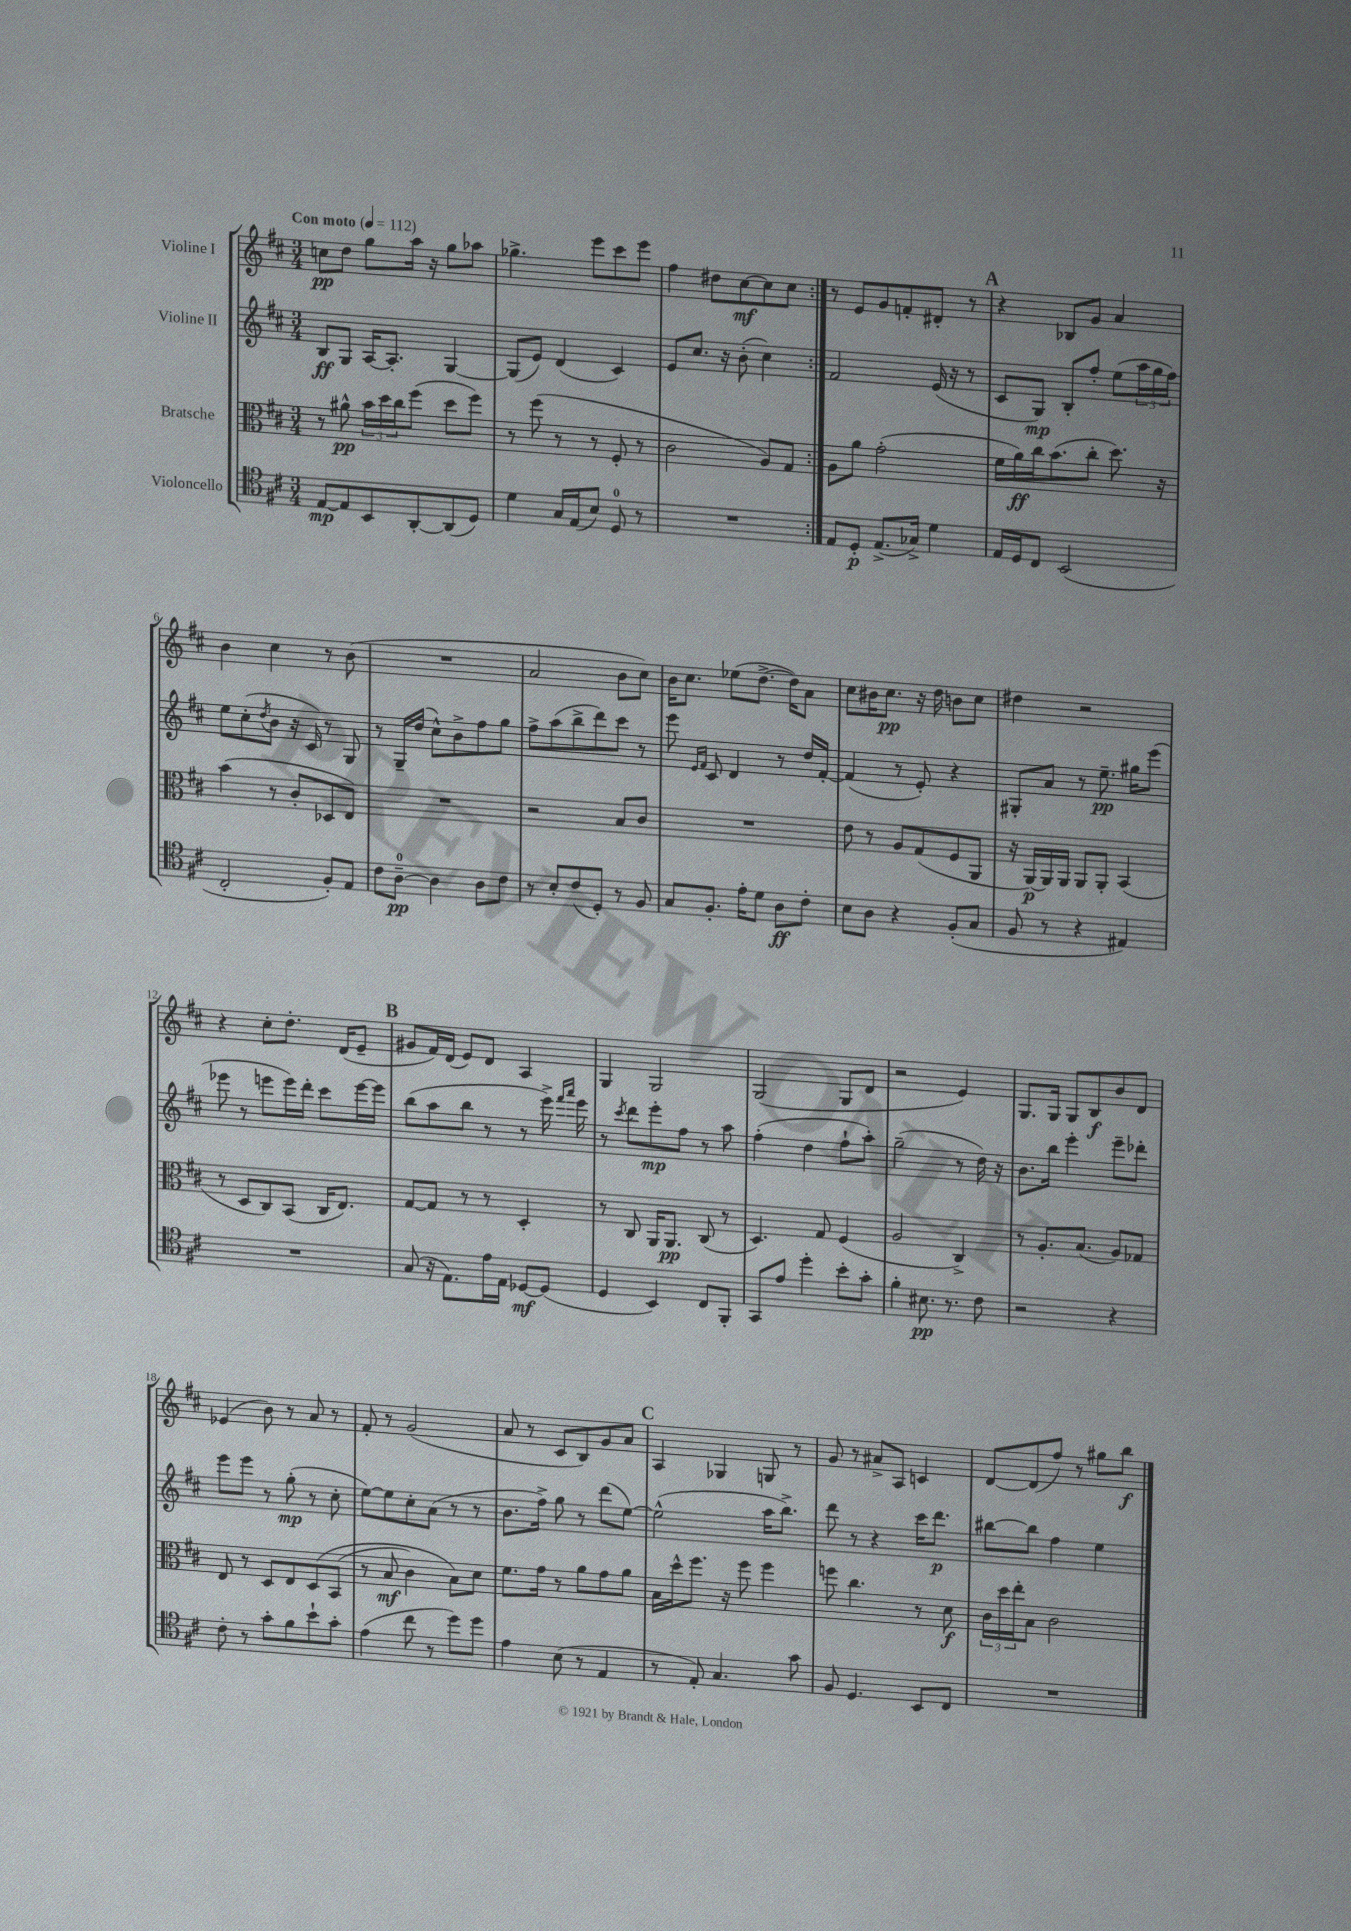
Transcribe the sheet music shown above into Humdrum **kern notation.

**kern	**dynam	**kern	**dynam	**kern	**dynam	**kern	**dynam
*part4	*part4	*part3	*part3	*part2	*part2	*part1	*part1
*staff4	*staff4	*staff3	*staff3	*staff2	*staff2	*staff1	*staff1
*I"Violoncello	*	*I"Bratsche	*	*I"Violine II	*	*I"Violine I	*
*clefC4	*	*clefC3	*	*clefG2	*	*clefG2	*
*k[f#c#]	*	*k[f#c#]	*	*k[f#c#]	*	*k[f#c#]	*
*M3/4	*	*M3/4	*	*M3/4	*	*M3/4	*
*MM112	*	*MM112	*	*MM112	*	*MM112	*
=1	=1	=1	=1	=1	=1	=1	=1
!	!	!	!	!	!	!LO:TX:a:B:t=Con moto	!
[8E/L	mp	8r	.	8B/L	ff	8ccn\L	pp
8E/]	.	8a#X^^\	pp	8G/J	.	8dd\J	.
8BB/	.	24b\LL	.	[16A/KL	.	8gg\L	.
.	.	24dd\	.	.	.	.	.
.	.	.	.	8.A'/J]	.	.	.
.	.	24cc#\J	.	.	.	.	.
[8AA'/	.	(8ff#\J	.	.	.	16aa\Jk	.
.	.	.	.	.	.	16r	.
(8AA/]	.	8dd\L	.	[4G/	.	8gg\L	.
8D/J)	.	8ff#\J)	.	.	.	8aa-X\J	.
=2	=2	=2	=2	=2	=2	=2	=2
4d\	.	8r	.	(8G/L]	.	4.gg-X^\	.
.	.	(8ff#\	.	8e/J)	.	.	.
16G/LL	.	8r	.	(4d/	.	.	.
(16E/J	.	.	.	.	.	.	.
8B/J)	.	8r	.	.	.	8eee\L	.
8D/	.	8F#'/	.	4c#/)	.	8ccc#\	.
8r	.	8r	.	.	.	8eee\J	.
=3	=3	=3	=3	=3	=3	=3	=3
2.r	.	2c#\	.	8e/L	.	4ff#\	.
.	.	.	.	8.cc#/J	.	.	.
.	.	.	.	.	.	8dd#X\L	.
.	.	.	.	16r	.	.	.
.	.	.	.	(8b'\	.	[8cc#\	mf
.	.	8A/L)	.	4cc#\)	.	8cc#\]	.
.	.	8G/J	.	.	.	8cc#\J	.
=4:|!	=4:|!	=4:|!	=4:|!	=4:|!	=4:|!	=4:|!	=4:|!
8E/L	.	8A\L	.	2f#/	.	8r	.
8D'/J	p	8a\J	.	.	.	8e/L	.
(8.E^/L	.	(2g'\	.	.	.	8g/	.
.	.	.	.	.	.	8fn'/	.
16G-X^/Jk)	.	.	.	.	.	.	.
4d\	.	.	.	(16e/	.	8d#X'/J	.
.	.	.	.	16r	.	.	.
.	.	.	.	8r	.	8r	.
!!LO:REH:place=s1:t=A
=5	=5	=5	=5	=5	=5	=5	=5
16E/LL	.	16f#\LL	.	8c#/L	.	4r	.
16D/J	.	16a\)	ff	.	.	.	.
8C#/J	.	16cc#\J	.	8G/J)	mp	.	.
.	.	(8.b\	.	.	.	.	.
(2BB/	.	.	.	8B'/L	.	8B-X/L	.
.	.	8cc#'\J	.	8ff#'/J	.	8g/J	.
.	.	8.dd\)	.	(8ee\L	.	4a/	.
.	.	.	.	24aa\L	.	.	.
.	.	.	.	24gg\	.	.	.
.	.	16r	.	.	.	.	.
.	.	.	.	24ff#\JJ)	.	.	.
!!LO:LB:g=z
=6	=6	=6	=6	=6	=6	=6	=6
2C#'/	.	(4b\	.	8ee\L	.	4b\	.
.	.	.	.	(8cc#'\	.	.	.
.	.	.	.	8qdd/	.	.	.
.	.	8r	.	8b\J	.	4cc#\	.
.	.	8c#'/L	.	16r	.	.	.
.	.	.	.	16c#/)	.	.	.
8F#'/L)	.	8D-X/	.	8r	.	8r	.
8E/J	.	8E/J)	.	8G/	.	(8b\	.
=7	=7	=7	=7	=7	=7	=7	=7
8c#\L	.	2.r	.	8r	.	2.r	.
[8A~\J	pp	.	.	16G~/LL	.	.	.
.	.	.	.	(16dd/JJ	.	.	.
4A\]	.	.	.	8cc#^^\L)	.	.	.
.	.	.	.	8b^\	.	.	.
8A\L	.	.	.	8ff#\	.	.	.
8c#\J	.	.	.	8gg\J	.	.	.
=8	=8	=8	=8	=8	=8	=8	=8
8r	.	2r	.	8ff#^\L	.	2a/	.
8B'/L	.	.	.	(8aa\	.	.	.
(8c#/	.	.	.	8bb^\	.	.	.
8D'/J)	.	.	.	8ddd\)	.	.	.
8r	.	8B/L	.	8ccc#\J	.	8b\L	.
8F#/	.	8c#/J	.	8r	.	8cc#\J)	.
=9	=9	=9	=9	=9	=9	=9	=9
8G/L	.	2.r	.	8eee\	.	16b\KL	.
.	.	.	.	.	.	8.cc#\J	.
.	.	.	.	16qqe/LL	.	.	.
.	.	.	.	16qqf#/JJ	.	.	.
8.F#'/J	.	.	.	8c#/	.	.	.
.	.	.	.	4d/	.	(8ee-X\L	.
16e'\KL	.	.	.	.	.	.	.
8d\J	.	.	.	.	.	[8.dd^\J	.
8A\L	ff	.	.	8r	.	.	.
.	.	.	.	.	.	16dd\KL])	.
8c#'\J	.	.	.	16dd/LL	.	8a\J	.
.	.	.	.	[16f#'/JJ	.	.	.
=10	=10	=10	=10	=10	=10	=10	=10
8B\L	.	8e\	.	(4f#/]	.	8cc#\L	.
8A\J	.	8r	.	.	.	16b#X\K	.
.	.	.	.	.	.	8.cc#\J	pp
4r	.	8A/L	.	8r	.	.	.
.	.	(8G/	.	8e'/)	.	16r	.
.	.	.	.	.	.	16dd\	.
(8F#'/L	.	8F#/	.	4r	.	8bn\L	.
8G/J	.	8AA/J	.	.	.	8cc#\J	.
=11	=11	=11	=11	=11	=11	=11	=11
8F#/	.	16r	.	8G#X'/L	.	4dd#X\	.
.	.	[16AA/LL)	p	.	.	.	.
8r	.	16AA/]	.	8a/J	.	.	.
.	.	16AA/JJ	.	.	.	.	.
4r	.	8AA/L	.	8r	.	2r	.
.	.	8AA'/J	.	8.ee~\	pp	.	.
4E#X/)	.	(4BB/	.	.	.	.	.
.	.	.	.	16gg#X\KL	.	.	.
.	.	.	.	(8eee\J	.	.	.
!!LO:LB:g=z
=12	=12	=12	=12	=12	=12	=12	=12
2.r	.	8r	.	8eee-X\	.	4r	.
.	.	8D/L	.	8r	.	.	.
.	.	8C#/)	.	8eeen\L	.	8cc#'\L	.
.	.	(8BB/J	.	16eee\L)	.	8.dd'\J	.
.	.	.	.	16ddd'\JJ	.	.	.
.	.	16C#/KL	.	8ccc#\L	.	.	.
.	.	8.E/J)	.	.	.	(16d/KL	.
.	.	.	.	[16eee\L	.	8e~/J	.
.	.	.	.	16eee\JJ]	.	.	.
!!LO:REH:place=s1:t=B
=13	=13	=13	=13	=13	=13	=13	=13
(8G/	.	[8G/L	.	(8bb\L	.	8g#X/L	.
16r	.	8G/J]	.	8aa\	.	16f#/L)	.
8.E\L)	.	.	.	.	.	(16d/JJ	.
.	.	8r	.	8bb\J	.	8e/L)	.
16e\L	.	8r	.	8r	.	8d/J	.
16E\JJ	.	.	.	.	.	.	.
[8D-X/L	mf	4D'/	.	8r	.	4A/	.
(8D-/J]	.	.	.	16eee^\)	.	.	.
.	.	.	.	16qqfff#/LL	.	.	.
.	.	.	.	16qqaaa/JJ	.	.	.
.	.	.	.	16eee\	.	.	.
=14	=14	=14	=14	=14	=14	=14	=14
4D/	.	8r	.	8r	.	4G/	.
.	.	.	.	8qccc#/	.	.	.
.	.	8C#/	.	8ddd\L	.	.	.
4BB/)	.	16AA/KL	.	8eee'\	mp	2G/	.
.	.	8.AA/J	pp	.	.	.	.
.	.	.	.	8ff#\J	.	.	.
8C#/L	.	(8C#/	.	8r	.	.	.
8FF#'/J	.	8r	.	8aa\	.	.	.
=15	=15	=15	=15	=15	=15	=15	=15
8GG/L	.	4.D/)	.	(4ff#'\	.	(2G/	.
8e/J	.	.	.	.	.	.	.
4dd'\	.	.	.	4dd\	.	.	.
.	.	8G/	.	.	.	.	.
8b'\L	.	(4F#/	.	8ff#`\L	.	8G/L	.
8g'\J	.	.	.	8aa'\J)	.	8d/J	.
=16	=16	=16	=16	=16	=16	=16	=16
4f#'\	.	2A/	.	(2gg~\	.	2r	.
8.B#X\	pp	.	.	.	.	.	.
8.r	.	.	.	.	.	.	.
.	.	4C#^/)	.	8r	.	4e/)	.
8c#\	.	.	.	16dd\)	.	.	.
.	.	.	.	16r	.	.	.
=17	=17	=17	=17	=17	=17	=17	=17
2r	.	8r	.	8.b\L	.	8.G/L	.
.	.	8.A'/L	.	.	.	.	.
.	.	.	.	16bb\Jk	.	16G/Jk	.
.	.	.	.	4eee'\	.	8G/L	.
.	.	(8.B/J	.	.	.	.	.
.	.	.	.	.	.	8B/	f
4r	.	8A/L)	.	8eee~\L	.	8b/	.
.	.	8G-X/J	.	8ddd-X'\J	.	8d/J	.
!!LO:LB:g=z
=18	=18	=18	=18	=18	=18	=18	=18
8c#'\	.	8E/	.	8eee\L	.	(4e-X/	.
8r	.	8r	.	8eee\J	.	.	.
8g'\L	.	8D/L	.	8r	.	8b\)	.
8f#\	.	8E/	.	(8gg'\	mp	8r	.
8b`\	.	(8D/	.	8r	.	8a/	.
8g'\J	.	(8BB/J	.	8cc#'\	.	8r	.
=19	=19	=19	=19	=19	=19	=19	=19
(4e\	.	8r	.	[8ee\L)	.	8f#'/	.
.	.	8B/	mf	8ee\]	.	8r	.
8cc#\	.	4c#\)	.	8cc#'\	.	(2g/	.
8r	.	.	.	(8a\J	.	.	.
8dd\L)	.	8B\L)	.	8r	.	.	.
8dd\J	.	8d\J	.	8r	.	.	.
=20	=20	=20	=20	=20	=20	=20	=20
4e\	.	8.f#\L	.	8.b\L	.	8a/	.
.	.	.	.	.	.	8r	.
.	.	16g\Jk	.	16ff#^\Jk)	.	.	.
(8B\	.	8r	.	8gg\	.	8c#/L	.
8r	.	8a\L	.	8r	.	8B/)	.
4E/	.	8g\	.	(8ddd\L	.	8g/	.
.	.	8a\J	.	[8ee\J)	.	8a/J	.
!!LO:REH:place=s1:t=C
=21	=21	=21	=21	=21	=21	=21	=21
8r	.	16B\LL	.	(2ee^^\]	.	4A/	.
.	.	16dd^^\J	.	.	.	.	.
8E'/)	.	8.ff#\J	.	.	.	.	.
4.G/	.	.	.	.	.	4G-X/	.
.	.	16r	.	.	.	.	.
.	.	8ff#\	.	.	.	.	.
.	.	4ff#\	.	16aa\KL	.	8Gn/	.
.	.	.	.	8.bb^\J)	.	.	.
8g\	.	.	.	.	.	8r	.
=22	=22	=22	=22	=22	=22	=22	=22
8F#/	.	8ffn\	.	8ddd\	.	8g/	.
4.D/	.	4.cc#\	.	8r	.	8r	.
.	.	.	.	4r	.	8a#X^/L	.
.	.	.	.	.	.	8A/J	.
8BB/L	.	8r	.	16ccc#\KL	.	4cn/	.
.	.	.	.	8.ddd\J	p	.	.
8C#/J	.	8d\	f	.	.	.	.
=23	=23	=23	=23	=23	=23	=23	=23
2.r	.	24c#\LL	.	[8bb#X\L	.	[8d/L	.
.	.	24dd\	.	.	.	.	.
.	.	24ee'\J	.	.	.	.	.
.	.	8B\J	.	8bb#\J]	.	(8d/]	.
.	.	2c#\	.	4ff#\	.	8ff#/J)	.
.	.	.	.	.	.	8r	.
.	.	.	.	4ee\	.	8gg#X\L	.
.	.	.	.	.	.	8bb\J	f
==	==	==	==	==	==	==	==
*-	*-	*-	*-	*-	*-	*-	*-
